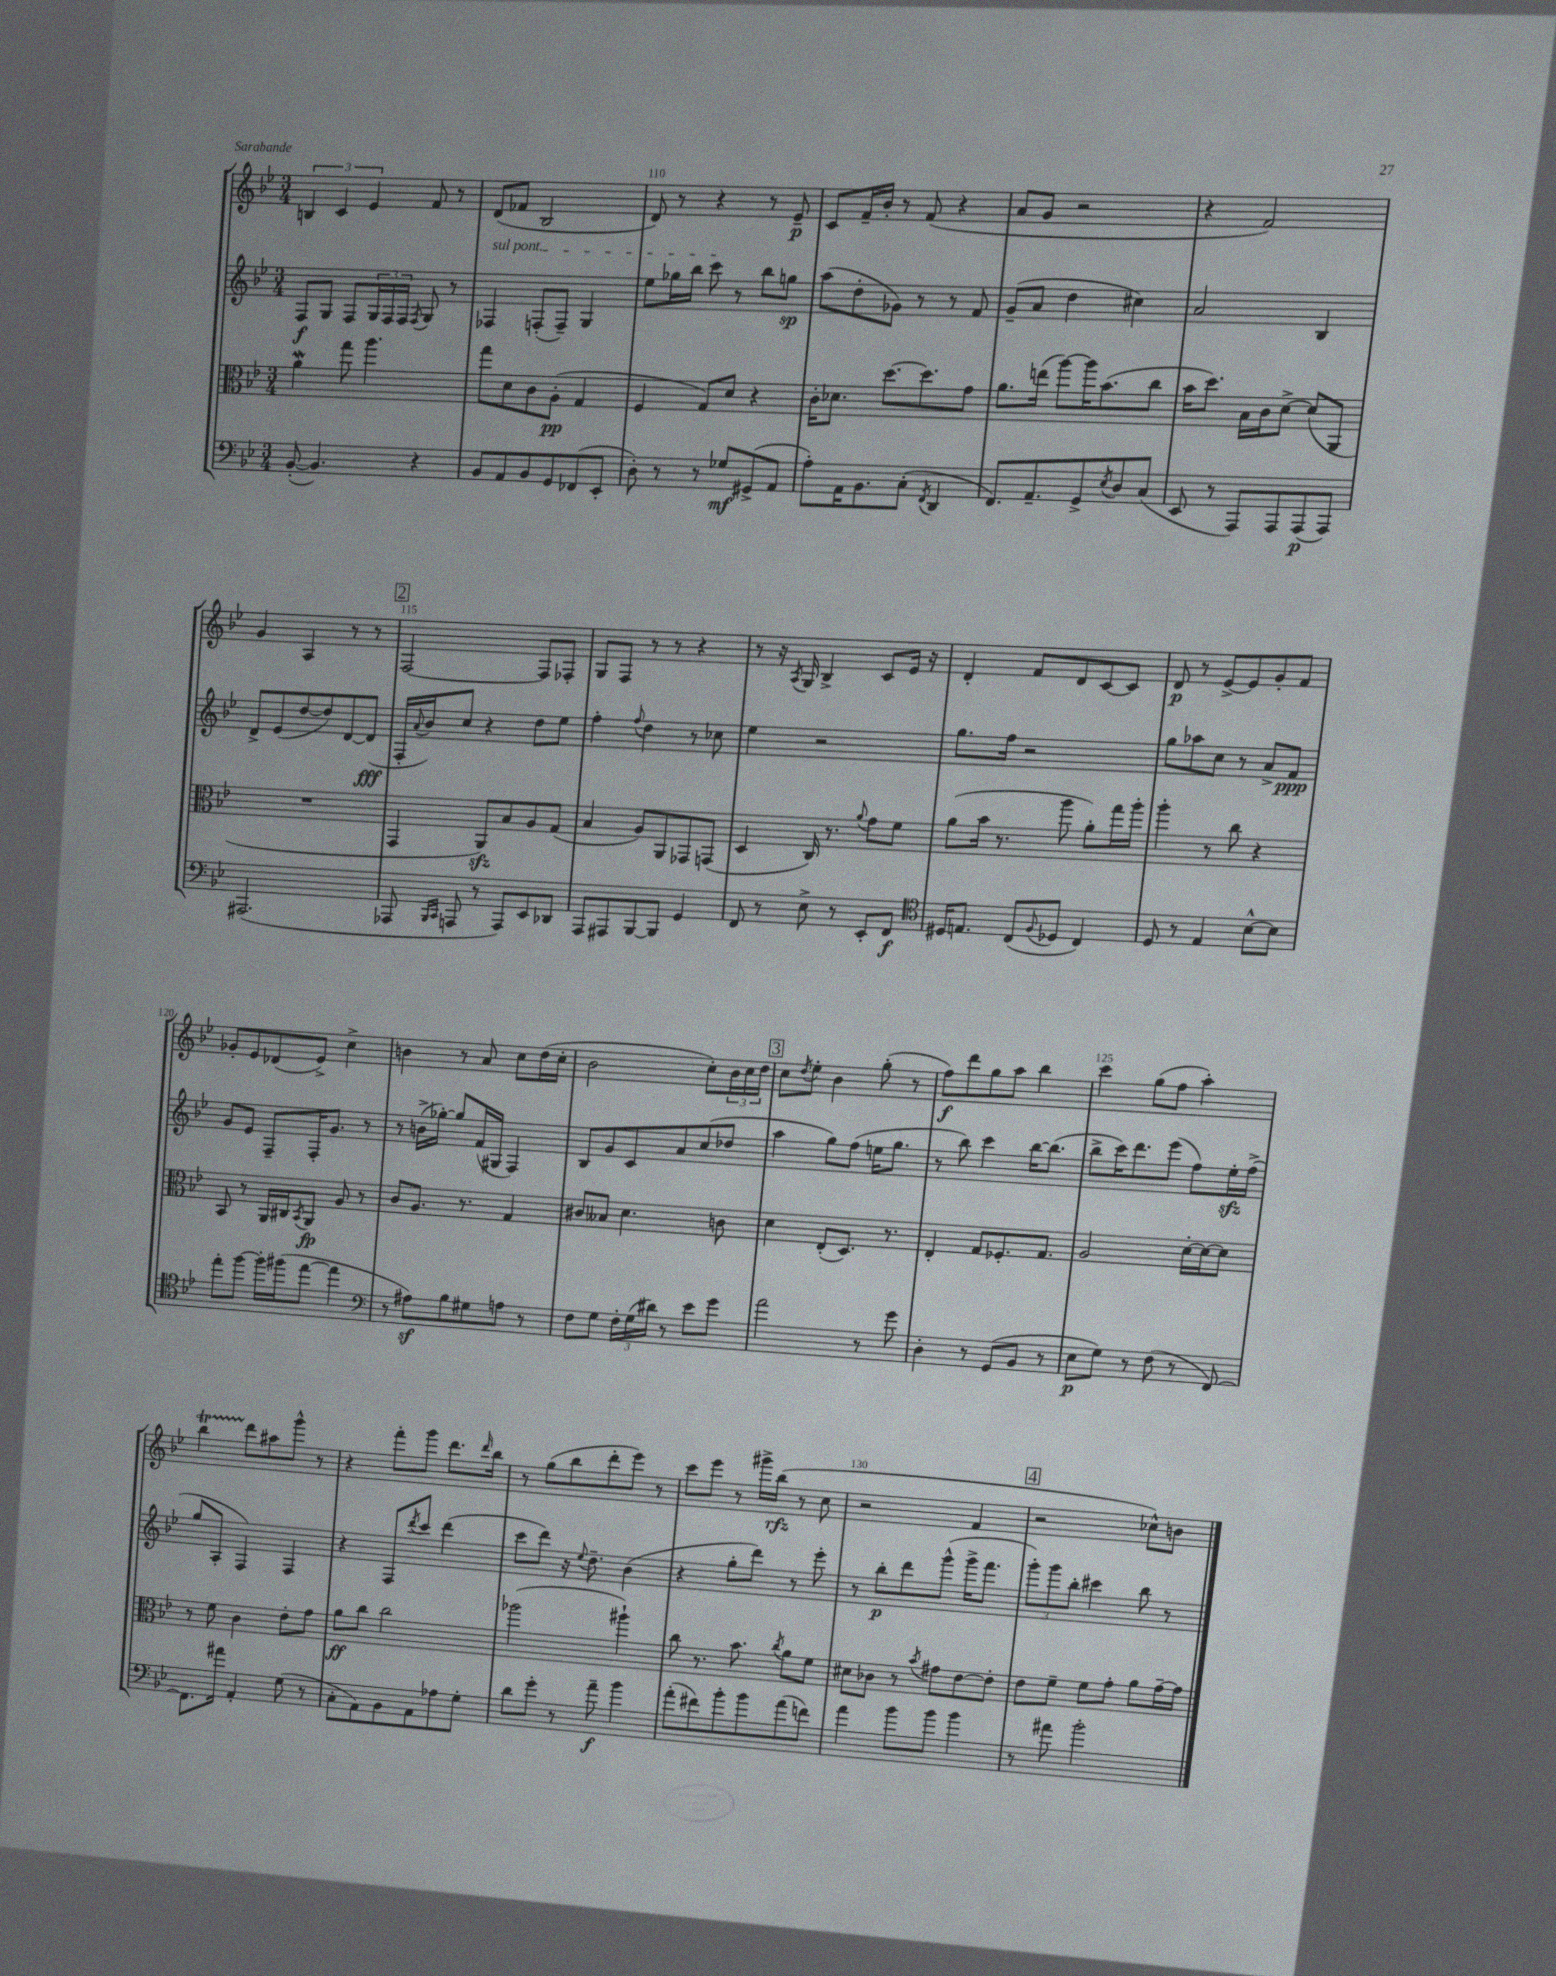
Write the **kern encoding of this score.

**kern	**dynam	**kern	**dynam	**kern	**dynam	**kern	**dynam
*part4	*part4	*part3	*part3	*part2	*part2	*part1	*part1
*staff4	*staff4	*staff3	*staff3	*staff2	*staff2	*staff1	*staff1
*clefF4	*	*clefC3	*	*clefG2	*	*clefG2	*
*k[b-e-]	*	*k[b-e-]	*	*k[b-e-]	*	*k[b-e-]	*
*M3/4	*	*M3/4	*	*M3/4	*	*M3/4	*
=108	=108	=108	=108	=108	=108	=108	=108
([8BB-'/	.	4aW\	.	8F/L	f	6Bn/	.
4.BB-/])	.	.	.	8G/J	.	.	.
.	.	.	.	.	.	6c/	.
.	.	8gg\	.	8F/L	.	.	.
.	.	.	.	.	.	6e-/	.
.	.	4.aa\	.	24G/L	.	.	.
.	.	.	.	24F/	.	.	.
.	.	.	.	24F/JJ	.	.	.
.	.	.	.	8qF/	.	.	.
4r	.	.	.	8G/	.	8f/	.
.	.	.	.	8r	.	8r	.
=109	=109	=109	=109	=109	=109	=109	=109
!	!	!	!	!LO:TX:a:i:t=sul pont.	!	!	!
8BB-/L	.	8gg\L	.	4F-X/	.	(8d/L	.
8AA/	.	8d\	.	.	.	8f-X/J	.
8BB-/	.	8c\	.	(8Fn'/L	.	2B-/	.
8GG/	.	(8A'\J	pp	8F~/J)	.	.	.
(8FF-X/	.	4G/	.	4G/	.	.	.
8EE-'/J	.	.	.	.	.	.	.
=110	=110	=110	=110	=110	=110	=110	=110
8D'\)	.	4F/	.	8ee-\L	.	8d/)	.
8r	.	.	.	16gg-X\L	.	8r	.
.	.	.	.	16bb-\JJ	.	.	.
8r	.	8G/L)	.	8ccc\	.	4r	.
8G-X/L	mf	8d/J	.	8r	.	.	.
(8GG#X^/	.	4r	.	8bb-\L	.	8r	.
8AA/J	.	.	.	8ggn\J	sp	8e-~/	p
=111	=111	=111	=111	=111	=111	=111	=111
8A'\L)	.	16c'\KL	.	(8aa\L	.	8c/L	.
.	.	8.d-X\J	.	.	.	.	.
16AA\K	.	.	.	8dd'\	.	16f~/L	.
8.BB-\	.	.	.	.	.	16b-'/JJ	.
.	.	[8.dd\L	.	8g-X\J)	.	8r	.
(8C'\J	.	.	.	8r	.	(8f/	.
.	.	8.dd\]	.	.	.	.	.
8qFF/	.	.	.	.	.	.	.
4DD/	.	.	.	8r	.	4r	.
.	.	8g\J	.	8f/	.	.	.
=112	=112	=112	=112	=112	=112	=112	=112
8.FF/L)	.	8.a\L	.	(8g~/L	.	8a/L	.
.	.	.	.	8a/J	.	8g/J	.
8.AA~/	.	(16een\Jk	.	.	.	.	.
.	.	[8aa\L)	.	4dd\	.	2r	.
8GG^/	.	16aa\K]	.	.	.	.	.
.	.	(8.b-\	.	.	.	.	.
8qE-/	.	.	.	.	.	.	.
8D/	.	.	.	4cc#X\)	.	.	.
(8C/J	.	8cc\J	.	.	.	.	.
=113	=113	=113	=113	=113	=113	=113	=113
8EE-/	.	16b-\KL	.	2a/	.	4r	.
.	.	8.dd\J)	.	.	.	.	.
8r	.	.	.	.	.	.	.
8AAA/L)	.	16B-\LL	.	.	.	2f/)	.
.	.	16c\J	.	.	.	.	.
8AAA/	.	[8d^\J	.	.	.	.	.
(8AAA/	p	(8d/L]	.	4B-/	.	.	.
8AAA/J)	.	8AA/J	.	.	.	.	.
!!LO:LB:g=z
=114	=114	=114	=114	=114	=114	=114	=114
(2.AAA#X/	.	2.r	.	8d^/L	.	4g/	.
.	.	.	.	(8e-/	.	.	.
.	.	.	.	[8dd/	.	4A/	.
.	.	.	.	8dd/])	.	.	.
.	.	.	.	[8d/	.	8r	.
.	.	.	.	(8d/J]	fff	8r	.
!!LO:REH:place=s1:t=2
=115	=115	=115	=115	=115	=115	=115	=115
8AAA-X/	.	4GG/	.	16F'/LL	.	[2F/	.
.	.	.	.	8qqa/	.	.	.
.	.	.	.	16b-/J)	.	.	.
16qqBBB-/LL	.	.	.	.	.	.	.
16qqCC/JJ	.	.	.	.	.	.	.
8AAAn/	.	.	.	8cc/J	.	.	.
8r	.	8AAzz/L)	.	4r	.	.	.
8AAA/L)	.	8B-/	.	.	.	.	.
8EE-/	.	8A/	.	8dd\L	.	8F/L]	.
8DD-X/J	.	(8G/J	.	8ee-\J	.	8F-X'/J	.
=116	=116	=116	=116	=116	=116	=116	=116
8AAA/L	.	4B-/	.	4ff'\	.	8G/L	.
8AAA#X/	.	.	.	.	.	8F/J	.
.	.	.	.	8qqff/	.	.	.
[8BBB-/	.	8A/L)	.	4dd\	.	8r	.
8BBB-/J]	.	8AA/	.	.	.	8r	.
4GG/	.	8GG-X/	.	8r	.	4r	.
.	.	(8GGn/J	.	8cc-X\	.	.	.
=117	=117	=117	=117	=117	=117	=117	=117
8FF/	.	4D/	.	4ee-\	.	8r	.
8r	.	.	.	.	.	16r	.
.	.	.	.	.	.	8qA/	.
.	.	.	.	.	.	16G/	.
8E-^\	.	16C/)	.	2r	.	4B-^/	.
.	.	8.r	.	.	.	.	.
8r	.	.	.	.	.	.	.
.	.	8qqa/	.	.	.	.	.
8EE-'/L	.	8g\L	.	.	.	8c/L	.
8FF/J	f	8f\J	.	.	.	16e-/Jk	.
.	.	.	.	.	.	16r	.
=118	=118	=118	=118	=118	=118	=118	=118
*clefC4	*	*	*	*	*	*	*
16D#X/KL	.	(8a\L	.	8.gg\L	.	4d'/	.
8.En/J	.	.	.	.	.	.	.
.	.	16b-\Jk	.	.	.	.	.
.	.	8.r	.	16ff\Jk	.	.	.
(8C/L	.	.	.	2r	.	8f/L	.
8qqF/	.	.	.	.	.	.	.
8D-X/J	.	8aa\	.	.	.	8d/	.
4C/)	.	8a'\L)	.	.	.	[8c/	.
.	.	16gg\L	.	.	.	8c/J]	.
.	.	16aa'\JJ	.	.	.	.	.
=119	=119	=119	=119	=119	=119	=119	=119
8D/	.	4aa'\	.	8gg\L	.	8d/	p
8r	.	.	.	8aa-X\	.	8r	.
4E-/	.	8r	.	8cc\J	.	[8e-^/L	.
.	.	8cc\	.	8r	.	8e-/]	.
[8B-^^\L	.	4r	.	8a^/L	.	8g'/	.
8B-\J]	.	.	.	8f/J	ppp	8f/J	.
!!LO:LB:g=z
=120	=120	=120	=120	=120	=120	=120	=120
8ee-'\L	.	8BB-/	.	8g/L	.	8g-X'/L	.
[8ff\J	.	8r	.	8e-/J	.	8e-/	.
16ff'\LL]	.	16AA/LL	.	8F~/L	.	(8d-X/	.
(16ff#X\J	.	16C#X/J	.	.	.	.	.
.	.	8qBB-/	.	.	.	.	.
[8ee-\J	.	8AA/J	fp	16F'/K	.	8e-^/J)	.
.	.	.	.	8.g/J	.	.	.
4ee-\]	.	8A/	.	.	.	4cc^\	.
.	.	8r	.	8r	.	.	.
=121	=121	=121	=121	=121	=121	=121	=121
*clefF4	*	*	*	*	*	*	*
8r	.	8c/L	.	8r	.	4bn\	.
8A#Xz\L)	.	8.A/J	.	(16bn^\LL	.	.	.
.	.	.	.	[16gg-X'\JJ)	.	.	.
8B-\	.	.	.	8gg-/L]	.	8r	.
.	.	8.r	.	.	.	.	.
8G#X\	.	.	.	(16f/L	.	8a/	.
.	.	.	.	16G#X/JJ	.	.	.
8An\J	.	4G/	.	4F/)	.	8cc\L	.
8r	.	.	.	.	.	(16dd\L	.
.	.	.	.	.	.	16cc'\JJ	.
=122	=122	=122	=122	=122	=122	=122	=122
8F\L	.	8c#X/L	.	8B-/L	.	2b-\	.
8G\J	.	8B--X/J	.	8g/	.	.	.
24F'\LL	.	4.d\	.	8c/	.	.	.
(24G\	.	.	.	.	.	.	.
24d#X\JJ)	.	.	.	.	.	.	.
8r	.	.	.	8a/	.	.	.
8e-\L	.	.	.	(8cc/	.	8cc'\L)	.
8g\J	.	8cn\	.	8dd-X/J	.	24b-\L	.
.	.	.	.	.	.	24cc\	.
.	.	.	.	.	.	24dd\JJ	.
!!LO:REH:place=s1:t=3
=123	=123	=123	=123	=123	=123	=123	=123
2a\	.	4d\	.	4aa\	.	8cc\L	.
.	.	.	.	.	.	8qdd/	.
.	.	.	.	.	.	8ee-'\J	.
.	.	(8E-'/L	.	8gg\L)	.	4b-\	.
.	.	8.D/J)	.	(8ff\J	.	.	.
8r	.	.	.	16een\KL	.	(8gg'\	.
.	.	8.r	.	8.gg\J	.	.	.
8g\	.	.	.	.	.	8r	.
=124	=124	=124	=124	=124	=124	=124	=124
4D'\	.	4E-'/	.	8r	.	8ff\L)	f
.	.	.	.	8bb-\)	.	8ddd\	.
8r	.	8G/L	.	4ccc\	.	8gg\	.
(8GG/L	.	8.F-X'/	.	.	.	8aa\J	.
8BB-/J	.	.	.	[16bb-\KL	.	4bb-\	.
.	.	8.G/J	.	(8.bb-\J]	.	.	.
8r	.	.	.	.	.	.	.
=125	=125	=125	=125	=125	=125	=125	=125
8E-\L	p	2A/	.	8bb-^\L	.	4ccc\	.
8G\J)	.	.	.	16ccc\K)	.	.	.
.	.	.	.	8.ddd\	.	.	.
8r	.	.	.	.	.	(8gg\L	.
(8F\	.	.	.	(8eee-\J	.	8ff\J	.
8r	.	[16d'\LL	.	8ff\L)	.	4aa'\)	.
.	.	16d\J_	.	.	.	.	.
[8FF/)	.	8d\J]	.	16ee-zz'\L	.	.	.
.	.	.	.	(16ff^\JJ	.	.	.
!!LO:LB:g=z
=126	=126	=126	=126	=126	=126	=126	=126
8.FF\L]	.	8r	.	8gg/L	.	4bb-T\	.
.	.	8f\	.	8A'/J	.	.	.
16a#X\Jk	.	.	.	.	.	.	.
4AA'/	.	4c\	.	4F/)	.	8ddd\L	.
.	.	.	.	.	.	8aa#X\	.
(8G\	.	8e-'\L	.	4F/	.	8ggg^^\J	.
8r	.	8g\J	.	.	.	8r	.
=127	=127	=127	=127	=127	=127	=127	=127
8C'\L	.	8a\L	ff	4r	.	4r	.
8AA\)	.	8cc\J	.	.	.	.	.
8BB-\	.	2cc\	.	8F/L	.	8fff'\L	.
.	.	.	.	8qddd/	.	.	.
8AA\	.	.	.	8ccc/J	.	8ggg\J	.
8A-X\	.	.	.	(4ddd\	.	8.ddd\L	.
8G'\J	.	.	.	.	.	.	.
.	.	.	.	.	.	16qqddd/	.
.	.	.	.	.	.	16bb-\Jk	.
=128	=128	=128	=128	=128	=128	=128	=128
8d\L	.	(2aa-X\	.	8ccc\L	.	8r	.
8g'\J	.	.	.	8ddd\J)	.	(8gg\L	.
8r	.	.	.	16r	.	8bb-\	.
.	.	.	.	8qqee-/	.	.	.
.	.	.	.	8.dd~\	.	.	.
8a~\	f	.	.	.	.	8ddd'\	.
4b-\	.	4aa#X`\)	.	(4b-\	.	8eee-\J)	.
.	.	.	.	.	.	8r	.
=129	=129	=129	=129	=129	=129	=129	=129
(8a'\L	.	8cc\	.	4r	.	8ccc\L	.
8f#X\)	.	8.r	.	.	.	8eee-\J	.
8b-'\	.	.	.	8gg'\L	.	8r	.
.	.	8.b-\	.	.	.	.	.
8b-\	.	.	.	8ddd\J)	.	16ggg#X^\LL	.
.	.	.	.	.	.	(16bb-\JJ	rfz
.	.	8qcc/	.	.	.	.	.
(8a\	.	8a\L	.	8r	.	8r	.
8fn\J)	.	8f\J	.	8eee-'\	.	8cc\	.
=130	=130	=130	=130	=130	=130	=130	=130
4a\	.	8d#X\L	.	8r	.	2r	.
.	.	8c-X\J	.	8bb-'\L	p	.	.
8b-\L	.	8r	.	8ddd\	.	.	.
.	.	8qb-/	.	.	.	.	.
8b-\J	.	8g#X\L	.	(8ggg^^\J	.	.	.
4b-\	.	[8e-\	.	16ggg^\KL	.	4f/	.
.	.	.	.	8.fff\J	.	.	.
.	.	8e-'\J]	.	.	.	.	.
!!LO:REH:place=s1:t=4
=131	=131	=131	=131	=131	=131	=131	=131
8r	.	8e-\L	.	12ggg'\L)	.	2r	.
.	.	.	.	12ggg\	.	.	.
8a#X\	.	8f~\J	.	.	.	.	.
.	.	.	.	12bb-'\J	.	.	.
2b-'\	.	8f\L	.	4ccc#X\	.	.	.
.	.	8g'\J	.	.	.	.	.
.	.	8a\L	.	8bb-\	.	8cc-X^^\L)	.
.	.	[16g~\L	.	8r	.	8bn\J	.
.	.	16g\JJ]	.	.	.	.	.
==	==	==	==	==	==	==	==
*-	*-	*-	*-	*-	*-	*-	*-
